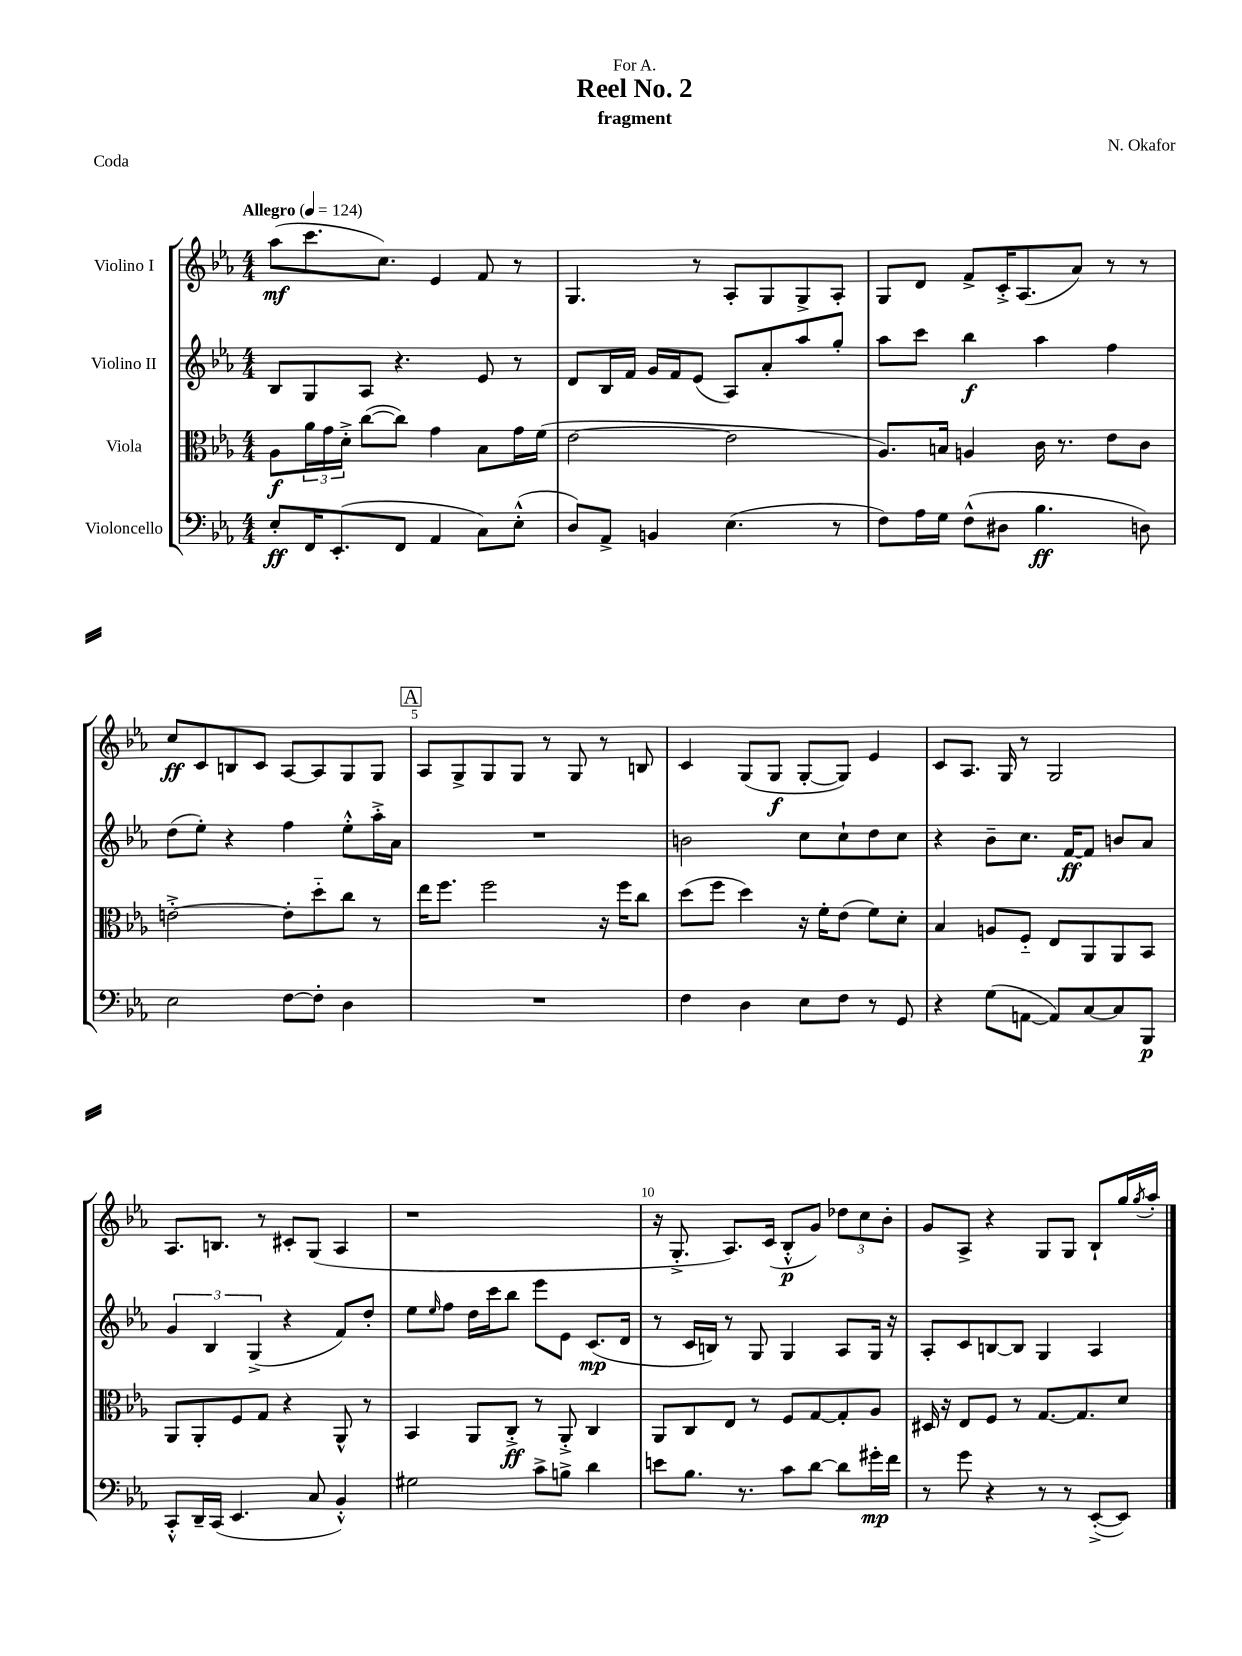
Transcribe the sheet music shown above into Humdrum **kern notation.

**kern	**dynam	**kern	**dynam	**kern	**dynam	**kern	**dynam
*part4	*part4	*part3	*part3	*part2	*part2	*part1	*part1
*staff4	*staff4	*staff3	*staff3	*staff2	*staff2	*staff1	*staff1
*I"Violoncello	*	*I"Viola	*	*I"Violino II	*	*I"Violino I	*
*clefF4	*	*clefC3	*	*clefG2	*	*clefG2	*
*k[b-e-a-]	*	*k[b-e-a-]	*	*k[b-e-a-]	*	*k[b-e-a-]	*
*M4/4	*	*M4/4	*	*M4/4	*	*M4/4	*
*MM124	*	*MM124	*	*MM124	*	*MM124	*
=1	=1	=1	=1	=1	=1	=1	=1
!	!	!	!	!	!	!LO:TX:a:B:t=Allegro	!
8E-'/L	ff	8A-\L	f	8B-/L	.	(8aa-\L	mf
16FF/K	.	24a-\L	.	8G/	.	8.ccc\	.
.	.	24g\	.	.	.	.	.
(8.EE-'/	.	.	.	.	.	.	.
.	.	24d'^\JJ	.	.	.	.	.
.	.	([8cc\L	.	8A-/J	.	.	.
.	.	.	.	.	.	8.cc\J)	.
8FF/J	.	8cc\J])	.	4.r	.	.	.
4AA-/	.	4g\	.	.	.	4e-/	.
8C\L)	.	8B-\L	.	8e-/	.	8f/	.
(8E-'^^\J	.	16g\L	.	8r	.	8r	.
.	.	(16f\JJ	.	.	.	.	.
=2	=2	=2	=2	=2	=2	=2	=2
8D/L)	.	[2e-\	.	8d/L	.	4.G/	.
8AA-^/J	.	.	.	16B-/L	.	.	.
.	.	.	.	16f/JJ	.	.	.
4BBn/	.	.	.	16g/LL	.	.	.
.	.	.	.	16f/J	.	.	.
.	.	.	.	(8e-/J	.	8r	.
(4.E-\	.	2e-\]	.	8A-/L)	.	8A-'/L	.
.	.	.	.	8a-'/	.	8G/	.
.	.	.	.	8aa-/	.	8G^/	.
8r	.	.	.	8gg'/J	.	8A-'/J	.
=3	=3	=3	=3	=3	=3	=3	=3
8F\L)	.	8.A-/L)	.	8aa-\L	.	8G/L	.
16A-\L	.	.	.	8ccc\J	.	8d/J	.
16G\JJ	.	16Bn/Jk	.	.	.	.	.
(8F^^\L	.	4An/	.	4bb-\	f	8f^/L	.
8D#X\J	.	.	.	.	.	16c'^/K	.
.	.	.	.	.	.	(8.A-/	.
4.B-\	ff	16c\	.	4aa-\	.	.	.
.	.	8.r	.	.	.	.	.
.	.	.	.	.	.	8a-/J)	.
.	.	8e-\L	.	4ff\	.	8r	.
8Dn\)	.	8c\J	.	.	.	8r	.
!!LO:LB:g=z
=4	=4	=4	=4	=4	=4	=4	=4
2E-\	.	[2en'^\	.	(8dd\L	.	8cc/L	ff
.	.	.	.	8ee-'\J)	.	8c/	.
.	.	.	.	4r	.	8Bn/	.
.	.	.	.	.	.	8c/J	.
[8F\L	.	8e'\L]	.	4ff\	.	[8A-/L	.
8F'\J]	.	8dd\	.	.	.	8A-/]	.
4D\	.	8cc\J	.	8ee-'^^\L	.	8G/	.
.	.	8r	.	16aa-'^\L	.	8G/J	.
.	.	.	.	16a-\JJ	.	.	.
!!LO:REH:place=s1:t=A
=5	=5	=5	=5	=5	=5	=5	=5
1r	.	16ee-\KL	.	1r	.	8A-/L	.
.	.	8.ff\J	.	.	.	.	.
.	.	.	.	.	.	8G^/	.
.	.	2ff\	.	.	.	8G/	.
.	.	.	.	.	.	8G/J	.
.	.	.	.	.	.	8r	.
.	.	.	.	.	.	8G/	.
.	.	16r	.	.	.	8r	.
.	.	16ff\KL	.	.	.	.	.
.	.	8cc\J	.	.	.	8Bn/	.
=6	=6	=6	=6	=6	=6	=6	=6
4F\	.	(8dd\L	.	2bn\	.	4c/	.
.	.	8ff\J	.	.	.	.	.
4D\	.	4dd\)	.	.	.	(8G/L	.
.	.	.	.	.	.	8G/J	f
8E-\L	.	16r	.	8cc\L	.	[8G'/L	.
.	.	16f'\KL	.	.	.	.	.
8F\J	.	(8e-\J	.	8cc`\	.	8G/J])	.
8r	.	8f\L)	.	8dd\	.	4e-/	.
8GG/	.	8d'\J	.	8cc\J	.	.	.
=7	=7	=7	=7	=7	=7	=7	=7
4r	.	4B-/	.	4r	.	8c/L	.
.	.	.	.	.	.	8.A-/J	.
(8G\L	.	8An/L	.	8b-~\L	.	.	.
.	.	.	.	.	.	16G/	.
[8AAn\J	.	8F/J	.	8.cc\J	.	8r	.
8AA/L])	.	8E-/L	.	.	.	2G/	.
.	.	.	.	[16f/KL	ff	.	.
[8C/	.	8AA-/	.	8f/J]	.	.	.
8C/]	.	8AA-/	.	8bn/L	.	.	.
8BBB-/J	p	8BB-/J	.	8a-/J	.	.	.
!!LO:LB:g=z
=8	=8	=8	=8	=8	=8	=8	=8
8CC'^^/L	.	8AA-/L	.	6g/	.	8.A-/L	.
16DD~/L	.	8AA-'/	.	.	.	.	.
.	.	.	.	6B-/	.	.	.
(16CC/JJ	.	.	.	.	.	8.Bn/J	.
4.EE-/	.	8F/	.	.	.	.	.
.	.	.	.	(6G^/	.	.	.
.	.	8G/J	.	.	.	8r	.
.	.	4r	.	4r	.	8c#X'/L	.
8C/	.	.	.	.	.	(8G/J	.
4BB-'^^/)	.	8AA-^^/	.	8f/L)	.	4A-/	.
.	.	8r	.	8dd'/J	.	.	.
=9	=9	=9	=9	=9	=9	=9	=9
2G#X\	.	4BB-/	.	8ee-\L	.	1r	.
.	.	.	.	16qqee-/	.	.	.
.	.	.	.	8ff\J	.	.	.
.	.	8AA-/L	.	16dd\LL	.	.	.
.	.	.	.	16ccc\J	.	.	.
.	.	8C'^/J	ff	8bb-\J	.	.	.
8c^\L	.	8r	.	8eee-\L	.	.	.
8Bn^\J	.	8AA-'^/	.	8e-\J	.	.	.
4d\	.	4C/	.	(8.c/L	mp	.	.
.	.	.	.	16d/Jk	.	.	.
=10	=10	=10	=10	=10	=10	=10	=10
8en\L	.	8AA-/L	.	8r	.	16r	.
.	.	.	.	.	.	8.G'^/	.
8.B-\J	.	8C/	.	16c/LL	.	.	.
.	.	.	.	16Bn/JJ)	.	.	.
.	.	8E-/J	.	8r	.	8.A-/L)	.
8.r	.	.	.	.	.	.	.
.	.	8r	.	8G/	.	.	.
.	.	.	.	.	.	(16c/Jk	.
8c\L	.	8F/L	.	4G/	.	8B-'^^/L	p
[8d\J	.	[8G/	.	.	.	8g/J)	.
8d\L]	.	8G'/]	.	8A-/L	.	12dd-X\L	.
.	.	.	.	.	.	12cc\	.
16g#X'\L	mp	8A-/J	.	16G/Jk	.	.	.
.	.	.	.	.	.	12b-'\J	.
16f\JJ	.	.	.	16r	.	.	.
=11	=11	=11	=11	=11	=11	=11	=11
8r	.	16D#X/	.	8A-'/L	.	8g/L	.
.	.	16r	.	.	.	.	.
8g\	.	8E-/L	.	8c/	.	8A-^/J	.
4r	.	8F/J	.	[8Bn/	.	4r	.
.	.	8r	.	8B/J]	.	.	.
8r	.	[8.G/L	.	4G/	.	8G/L	.
8r	.	.	.	.	.	8G/J	.
.	.	8.G/]	.	.	.	.	.
([8EE-'^/L	.	.	.	4A-/	.	8B-`/L	.
8EE-/J])	.	8d/J	.	.	.	16gg/L	.
.	.	.	.	.	.	8qgg/	.
.	.	.	.	.	.	16aa-'/JJ	.
==	==	==	==	==	==	==	==
*-	*-	*-	*-	*-	*-	*-	*-
